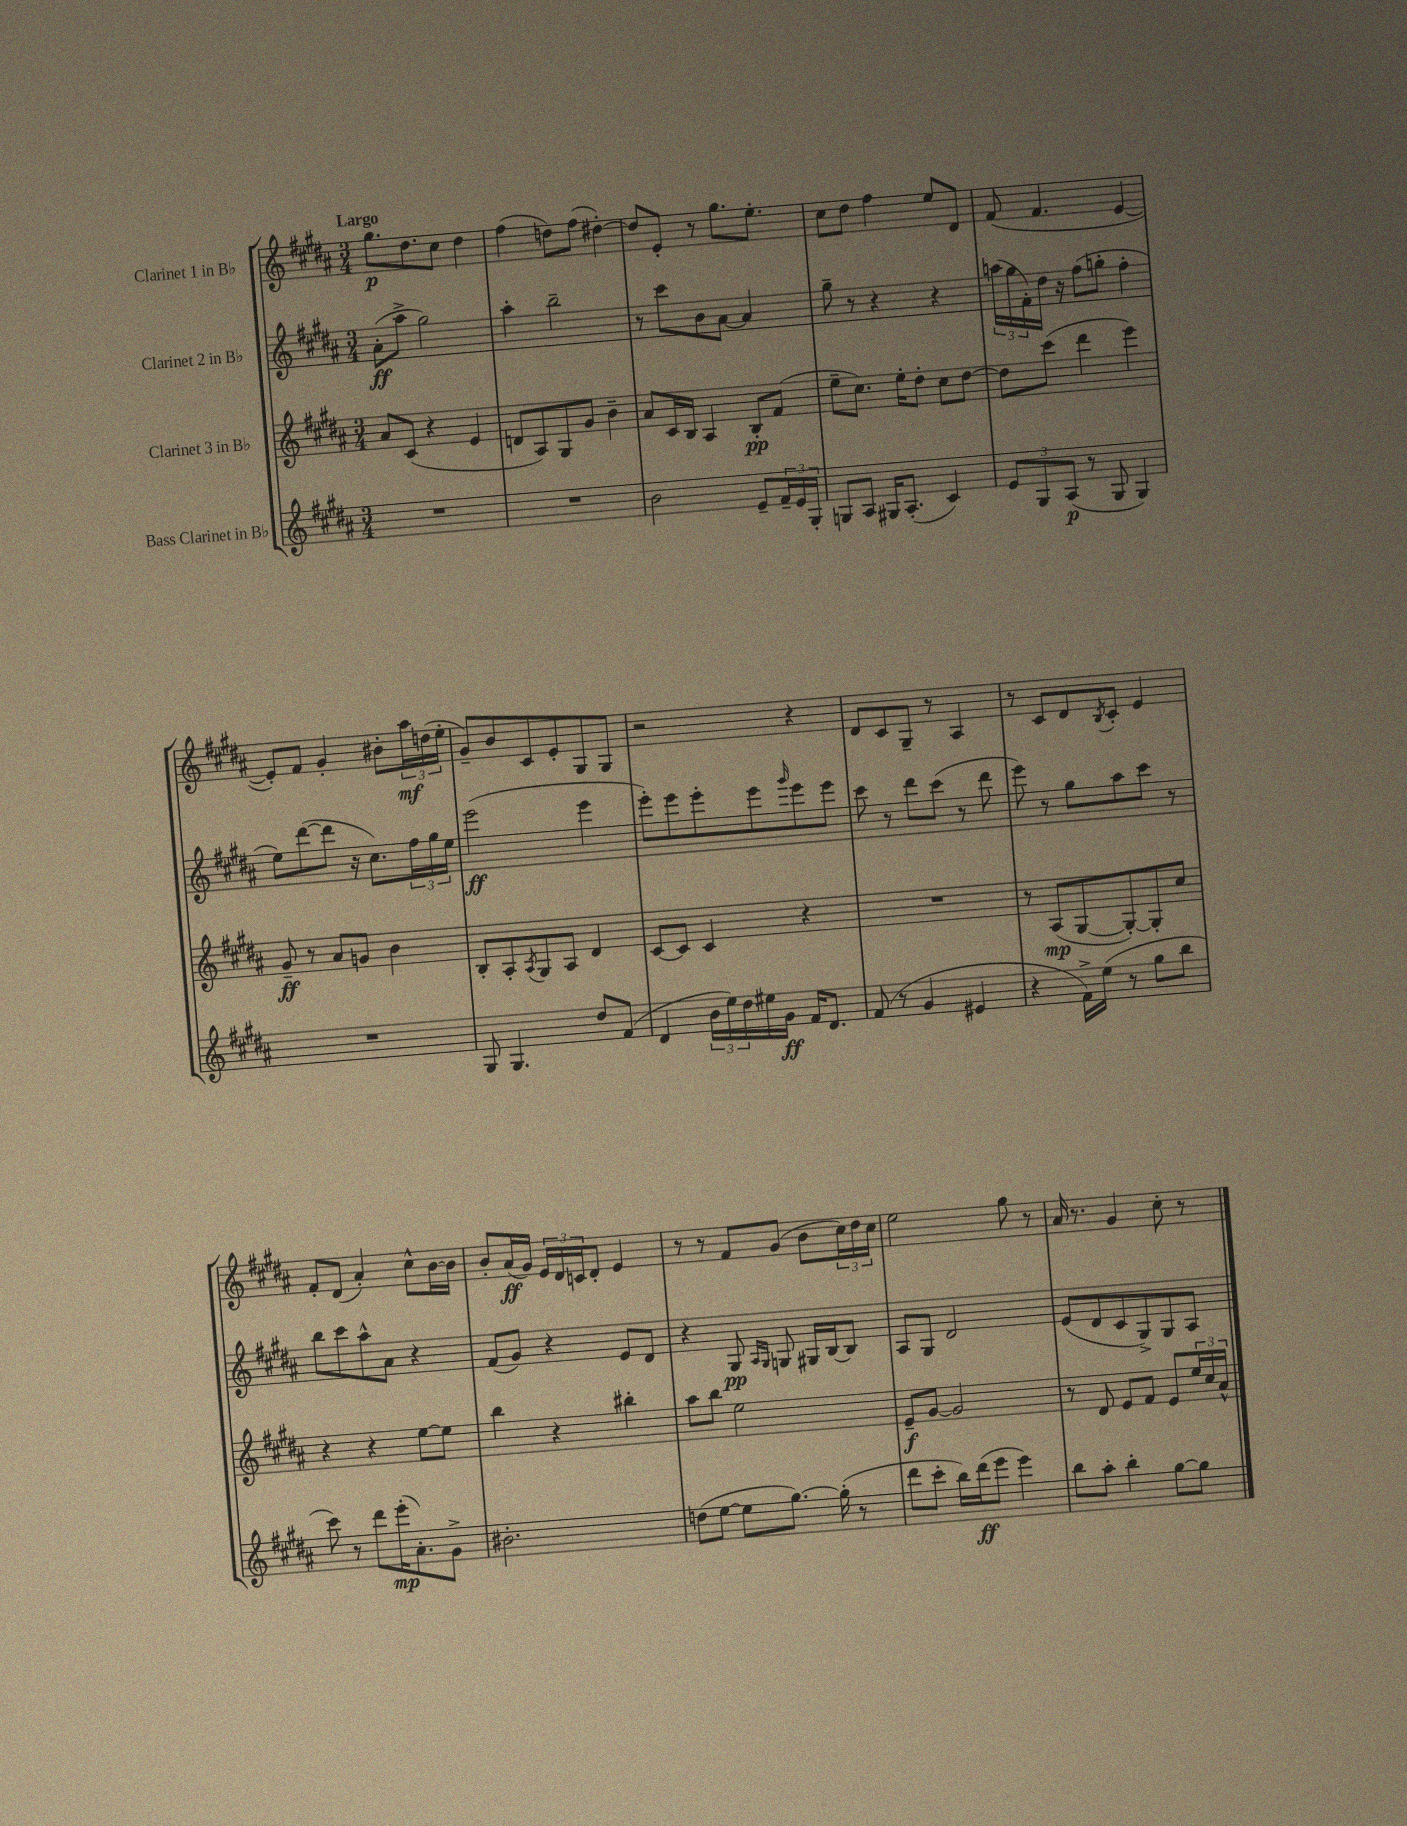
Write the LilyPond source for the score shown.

<<
\new StaffGroup <<
\new Staff = "s0" \with { instrumentName = "Clarinet 1 in Bb" } {
    \clef treble \key b \major \numericTimeSignature \time 3/4 \tempo "Largo"
    gis''8.\p dis''8. cis''8 dis''4 |
    fis''4( d''8) fis''8( dis''4~-.) |
    dis''8 e'8-. r8 gis''8. e''8.-. |
    cis''8 dis''8 fis''4 e''8 dis'8 |
    fis'8( fis'4. e'4~ |
    e'8-.) fis'8 gis'4-. bis'8-. \tuplet 3/2 { ais''16\mf d''16( e''16-. } |
    gis'8--) b'8 cis'8 e'8-. gis8 gis8 |
    r2 r4 |
    dis'8 cis'8 gis8-- r8 ais4 |
    r8 cis'8 dis'8 \acciaccatura { b8 } cis'8-. e'4 |
    fis'8-. dis'8( ais'4-.) cis''8-^ b'16~ b'16 |
    b'8-. ais'16\ff( gis'16) \tuplet 3/2 { e'16 dis'16 c'16 } dis'8-. e'4 |
    r8 r8 fis'8 gis'8( b'8 \tuplet 3/2 { cis''16) dis''16 cis''16 } |
    e''2 gis''8 r8 |
    ais'16 r8. gis'4 cis''8-. r8 \bar "|." |
}
\new Staff = "s1" \with { instrumentName = "Clarinet 2 in Bb" } {
    \clef treble \key b \major \numericTimeSignature \time 3/4
    ais'8-.\ff( ais''8-> gis''2) |
    ais''4-. b''2-- |
    r8 cis'''8 b'8 ais'8~ ais'4 |
    gis''8-- r8 r4 r4 |
    \tuplet 3/2 { a''16( gis''16 fis'16-.) } dis''16 r16 fis''8( g''8-. fis''4-. |
    e''8) dis'''8~( dis'''8 r16 cis''8.) \tuplet 3/2 { fis''16 gis''16 e''16 } |
    e'''2\ff( e'''4 |
    e'''8-.) e'''8 e'''8-. e'''8 \grace { gis'''16 } e'''8 e'''8 |
    cis'''8 r8 dis'''8 cis'''8( r8 dis'''8 |
    e'''8) r8 gis''8 ais''8 cis'''8 r8 |
    b''8 cis'''8 ais''8-^ ais'8 r4 |
    fis'8( gis'8) r4 e'8 dis'8 |
    r4 gis8\pp \grace { ais16 gis16 } g8 gis16 b16~ b8 |
    ais8 gis8 dis'2 |
    e'8( dis'8 cis'8 gis8->) gis8 ais8 \bar "|." |
}
\new Staff = "s2" \with { instrumentName = "Clarinet 3 in Bb" } {
    \clef treble \key b \major \numericTimeSignature \time 3/4
    ais'8 cis'8( r4 e'4 |
    d'8 ais8) gis8 gis'8 b'4-- |
    ais'8 cis'16 b16 ais4 b8-.\pp fis'8( |
    e''8-- cis''8.) e''16-. dis''8-. cis''8 dis''8~ |
    dis''8 cis'''8( dis'''4 e'''4) |
    gis'8--\ff r8 ais'8 g'8 b'4 |
    b8-. ais8-. \acciaccatura { ais8 } gis8 ais8 dis'4 |
    cis'8~ cis'8 cis'4 r4 |
    R2. |
    r8 ais8\mp( gis8~ gis8~-.) gis8-. cis''8 |
    r4 r4 e''8~ e''8 |
    b''4 r4 bis''4-. |
    ais''8 b''8 e''2 |
    e'8--\f gis'8~ gis'2 |
    r8 dis'8 e'8 fis'8 e'8 \tuplet 3/2 { e''16 cis''16 ais'16-^ } \bar "|." |
}
\new Staff = "s3" \with { instrumentName = "Bass Clarinet in Bb" } {
    \clef treble \key b \major \numericTimeSignature \time 3/4
    R2. |
    R2. |
    b'2 e'8-- \tuplet 3/2 { fis'16-- e'16 gis16-. } |
    g8 ais8 gis16 ais8.-.( cis'4) |
    \tuplet 3/2 { e'8 gis8 ais8\p( } r8 gis8 gis4) |
    R2. |
    gis8 gis4. dis''8 fis'8( |
    dis'4 \tuplet 3/2 { b'16 e''16) dis''16 } eis''16 gis'16\ff fis'16 dis'8. |
    fis'8( r8 gis'4 eis'4 |
    r4 fis'16->) e''16( r8 gis''8 b''8 |
    cis'''8) r8 dis'''8 e'''16-.\mp( ais'8.-.) gis'8-> |
    bis'2.-. |
    d''8( e''8~ e''8 gis''8.~) gis''16-.( r8 |
    dis'''8 cis'''8-. b''16) dis'''16\ff( e'''8 e'''4) |
    b''8 ais''8-. b''4-. gis''8~ gis''8 \bar "|." |
}
>>
>>
\layout { \context { \Score \remove "Bar_number_engraver" } }
